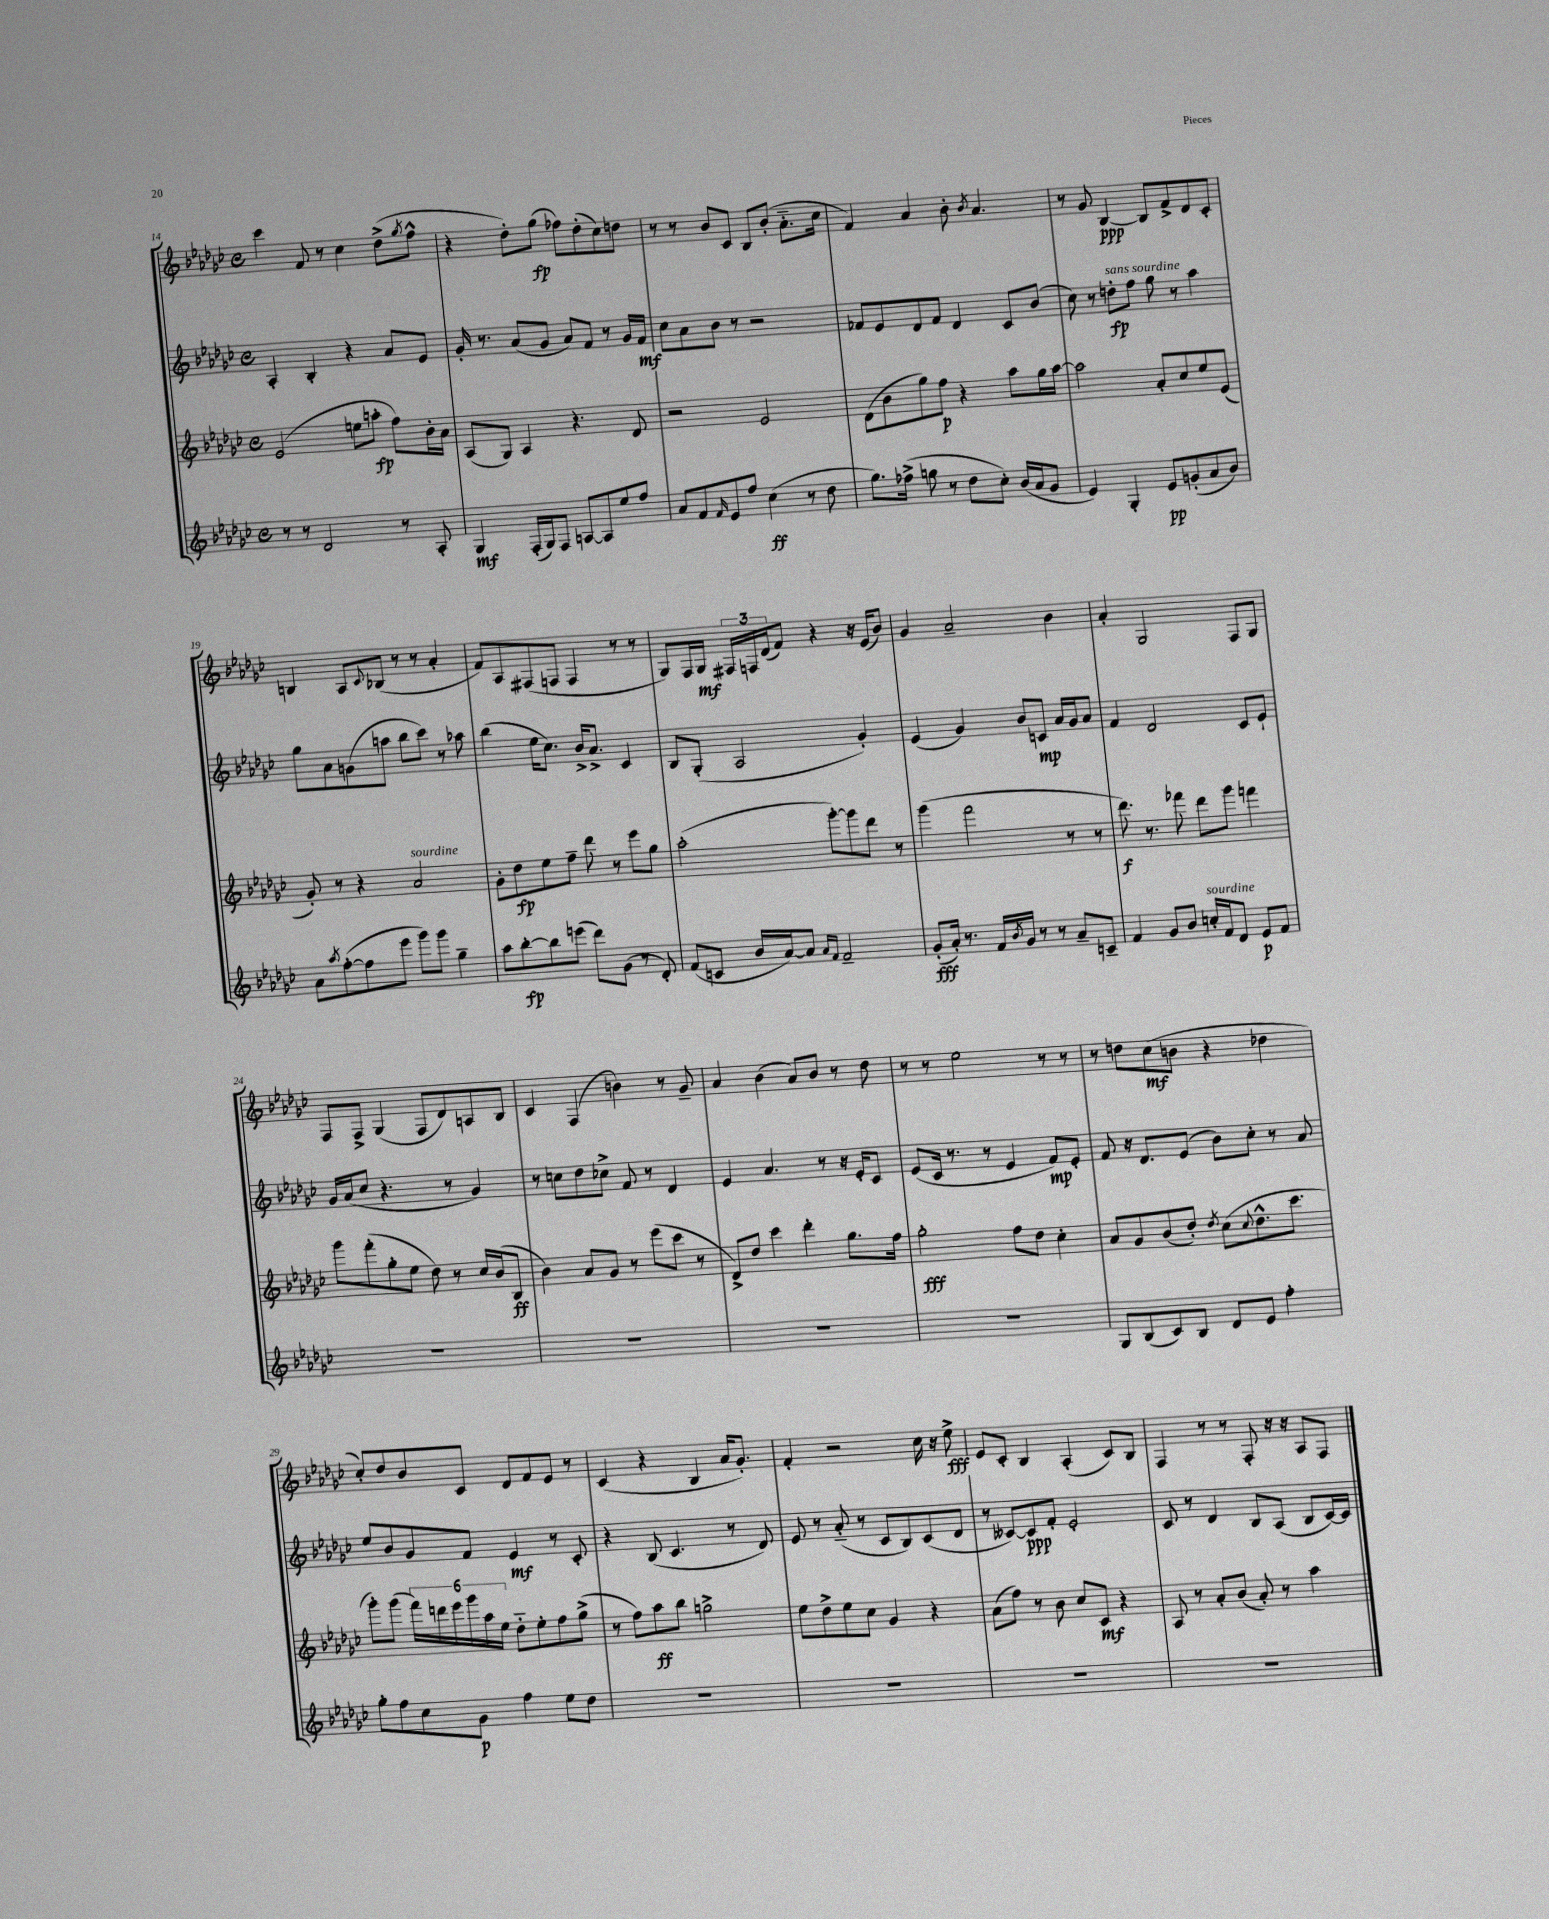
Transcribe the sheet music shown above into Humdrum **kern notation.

**kern	**kern	**kern	**kern
*staff4	*staff3	*staff2	*staff1
*clefG2	*clefG2	*clefG2	*clefG2
*k[b-e-a-d-g-c-]	*k[b-e-a-d-g-c-]	*k[b-e-a-d-g-c-]	*k[b-e-a-d-g-c-]
*M4/4	*M4/4	*M4/4	*M4/4
*met(c)	*met(c)	*met(c)	*met(c)
8r	(2e-	4A-'	4ccc-
8r	.	.	.
2d-	.	4B-'	8f
.	.	.	8r
.	8ee	4r	4cc-
.	8aa'	.	.
8r	8ff)	8a-	(8dd-^
.	.	.	8qgg-
8A-'	16b-'	8e-	8ff^^
.	16a-	.	.
=	=	=	=
4G-	(8A-	16g-'	4r
.	.	8.r	.
.	8G-)	.	.
(16F'	4A-	(8a-	8dd-')
16G-)	.	.	.
8F	.	8g-	(8gg-
[8A	4.r	8a-)	8ff-)
8A]	.	8f	(8dd-'
8ee-	.	8r	8cc-)
8ff	8d-	16g-	8dd
.	.	16f	.
=	=	=	=
8a-	2r	8cc-	8r
8f	.	8a-	8r
16qqf	.	.	.
8e-	.	8b-	8b-
8ff	.	8r	8c-
(4cc-	2e-	2r	8B-
.	.	.	(8b-'
8r	.	.	8.a-'~
8dd-	.	.	.
.	.	.	16cc-
=	=	=	=
8.gg-)	(8d-	8f-	4f)
.	8b-	8e-	.
(16ff-^	.	.	.
8gg	8gg-)	8d-	4a-
8r	8ff	8f-	.
8dd-	4r	4d-	8b-'
.	.	.	8qb-
8cc-')	.	.	4.a-
(16b-	8aa-	8c-	.
16a-	.	.	.
8g-	16gg-	(8b-	.
.	[16aa-	.	.
=	=	=	=
4e-)	2aa-]	8cc-)	8r
.	.	8r	8g-
4G-'	.	8dd'	[4B-
.	.	8ff	.
8e-	8a-'	8gg-	8B-]
(8g'	8cc-	8r	8f^
8a-	8ee-	4aa-	8d-
8b-)	(8e-	.	8c-'
=	=	=	=
8a-	8g-')	8gg-	4B
8qaa-	.	.	.
([8ff'	8r	8a-	.
8ff]	4r	(8g	8A-
.	.	.	8qqc-
8eee-	.	8aa	(8B-
8ggg-)	2a-	8bb-	8r
8ggg-	.	8ccc-)	8r
4gg-~	.	8r	4a-'
.	.	8aa-	.
=	=	=	=
8aa-	8g-'	(4bb-	8f)
[8bb-'	8dd-	.	8A-
8bb-]	8ee-	16ee-	(8F#
.	.	8.cc-)	.
(8eee	8ff~	.	8F
8ddd-)	8ddd-	16b-^	4F
.	.	8.a-^	.
(8g-	8r	.	.
8r	8eee-	4c-	8r
8d-')	8gg-	.	8r
=	=	=	=
(8f	(2aa-'	8B-	8G-)
8c	.	(8G-'	16F
.	.	.	16G-
16b-	.	2A-	24F#
.	.	.	24F
[16a-)	.	.	.
.	.	.	(24d-
8a-]	.	.	8f)
16qqa-	.	.	.
16qqf	.	.	.
2f~	[8ggg-')	.	4r
.	8ggg-]	.	.
.	8ddd-	4g-')	16r
.	.	.	(16e-
.	8r	.	8b-)
=	=	=	=
(8g-'	(4ggg-	(4e-	4g-
16a-')	.	.	.
8.r	.	.	.
.	2fff	4g-)	2a-~
16f	.	.	.
8qb-	.	.	.
16g-	.	.	.
8r	.	8b-	.
8r	.	8c	.
8a-~	8r	16a-	4b-
.	.	16g-	.
8c~	8r	8a-	.
=	=	=	=
4f	8.ddd-)	4f	4a-'
.	8.r	.	.
8g-	.	2d-	2G-
8b-	8fff-	.	.
16cc'	8ddd-	.	.
16f	.	.	.
8d-	8ggg-	.	.
8e-	4fff	8c-	8F
8f	.	8e-`	8G-
=	=	=	=
1r	8ggg-	16g-	8F
.	.	(16a-	.
.	(8fff'	8cc-	8F^
.	8gg-'	4.r	(4G-
.	8ee-	.	.
.	8dd-)	.	8F
.	8r	8r	8d-)
.	16cc-	4g-)	8A
.	(16b-	.	.
.	8B-	.	8B-
=	=	=	=
1r	4b-)	8r	4c-
.	.	8cc	.
.	8a-	8dd-	(4F
.	8g-	8cc-^	.
.	8r	8f	4b)
.	(8eee-	8r	.
.	8ccc-	4d-	8r
.	8r	.	8g-~
=	=	=	=
1r	8d-^)	4e-	4a-
.	8dd-	.	.
.	4ccc-	4.a-	(4b-
.	4ddd-'	.	8a-)
.	.	8r	8b-
.	8.gg-	16r	8r
.	.	16e-'	.
.	.	8c-	8dd-
.	16ff	.	.
=	=	=	=
1r	2gg-'	(8e-	8r
.	.	16c-	8r
.	.	8.r	.
.	.	.	2ee-
.	.	8r	.
.	8ff	4e-	.
.	8dd-	.	.
.	4cc-'	8f)	8r
.	.	8e-'	8r
=	=	=	=
8G-	8a-	8f	8r
(8B-	8g-	16r	8dd
.	.	8.d-	.
8c-)	(8b-	.	(8cc-
8B-	8dd-')	(8e-	8b
.	8qdd-	.	.
8d-	(8cc-	8b-)	4r
.	8qqcc-	.	.
8e-	8.dd-^^	8cc-'	.
4ff'	.	8r	4dd-
.	8.ccc-	.	.
.	.	8a-	.
=	=	=	=
8gg-'	8ggg-')	8ee-	8cc-')
8ff	(8ggg-	8b-	8dd-
8cc-	24fff)	8g-	8b-
.	24ddd	.	.
.	24eee-	.	.
8g-	24ggg-	8f	8c-
.	24aa-	.	.
.	24ee-	.	.
4ff	8dd-'~	4e-	8d-
.	8ee-'	.	8f
8ee-	8ff	8r	8e-
8dd-	(8gg-^	8c-'	8r
=	=	=	=
1r	8r	4r	(4c-
.	8ff)	.	.
.	8aa-	(8B-	4r
.	8bb-	4.c-	.
.	2gg^	.	4B-
.	.	8r	16a-
.	.	.	8.g-')
.	.	8d-)	.
=	=	=	=
1r	8ee-	8e-	4f'
.	8dd-^	8r	.
.	8ee-	(8a-'~	2r
.	8cc-	8r	.
.	4g-	8c-	.
.	.	8B-)	.
.	4r	(8c-	16cc-
.	.	.	16r
.	.	8d-	8ee-^
=	=	=	=
1r	(8a-	8r	8e-
.	8ff)	[8c--)	8c-'
.	8r	8c--]	4B-
.	8b-	8f'	.
.	8cc-	2e-'	(4A-'
.	8c-	.	.
.	4r	.	8c-)
.	.	.	8B-
=	=	=	=
1r	8A-	8c-	4F
.	8r	8r	.
.	8a-'	4d-	8r
.	(8b-	.	8r
.	8a-')	8B-	8F'
.	8r	(8A-	16r
.	.	.	16r
.	4aa-	8B-	8A-
.	.	[16c-)	8F
.	.	16c-]	.
==	==	==	==
*-	*-	*-	*-
